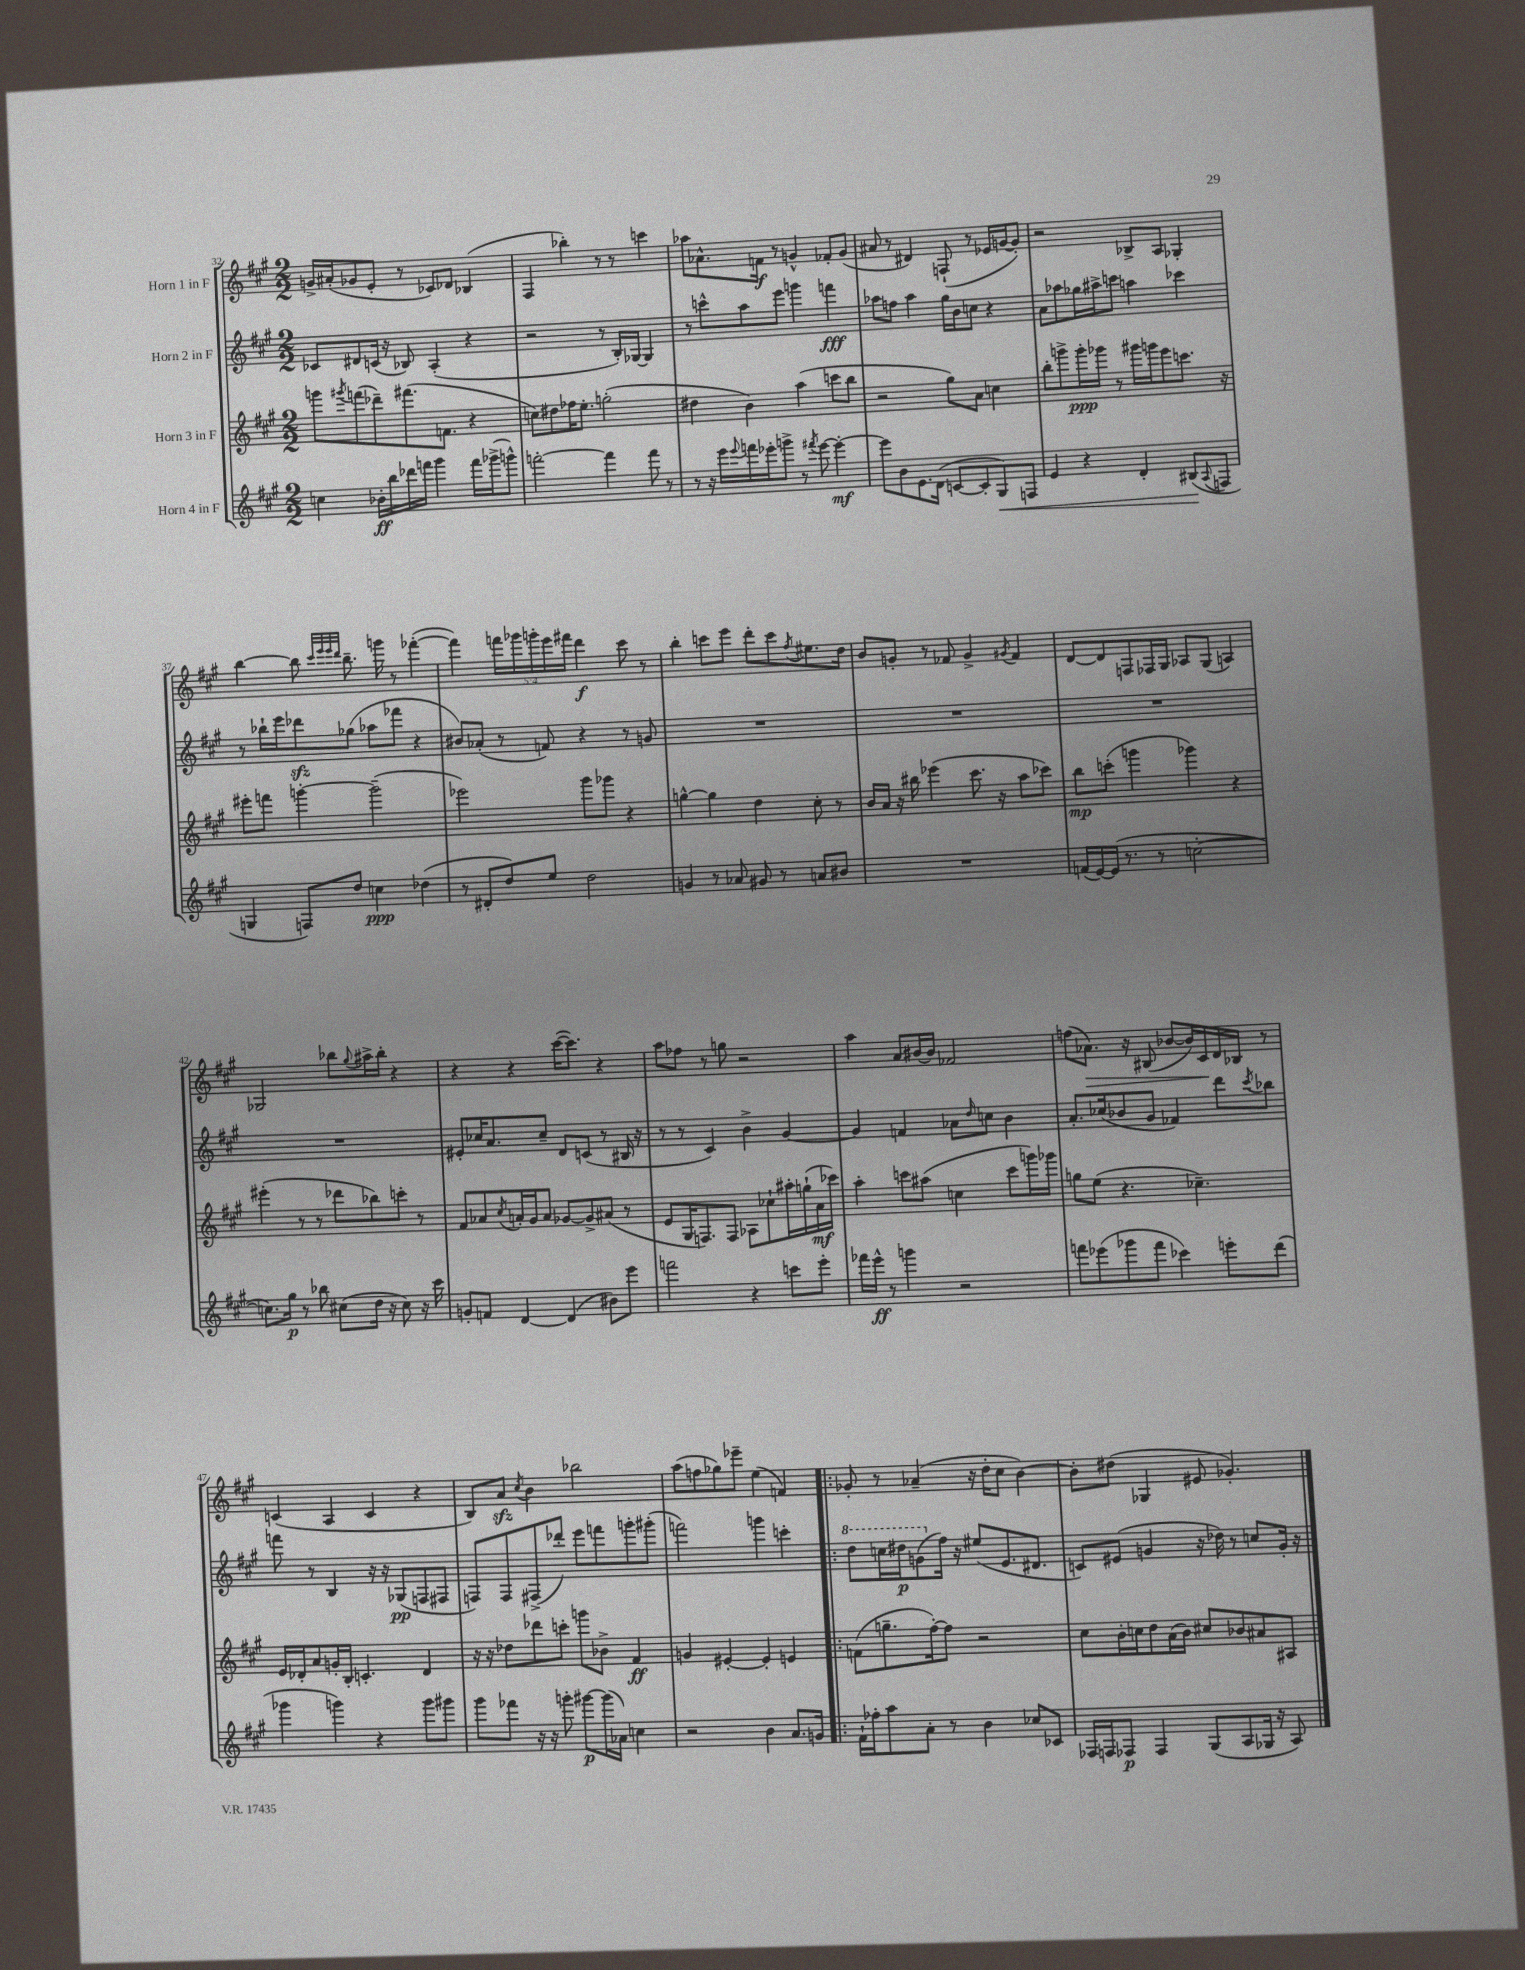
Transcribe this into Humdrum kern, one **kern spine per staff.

**kern	**kern	**kern	**kern
*staff4	*staff3	*staff2	*staff1
*clefG2	*clefG2	*clefG2	*clefG2
*k[f#c#g#]	*k[f#c#g#]	*k[f#c#g#]	*k[f#c#g#]
*M2/2	*M2/2	*M2/2	*M2/2
4cc	8ggg	8c-	16g^
.	.	.	(16a#'
.	8qggg#	.	.
.	(8fff	8d#	8g-
16b-'	8ddd-~)	(16c	8e'
16bb	.	16r	.
16ddd-	(8.fff#	8B-)	8r
16fff	.	.	.
4ggg#	.	(4A'	8c-)
.	8.f	.	.
.	.	.	8d-
16fff	4r	4r	(4B-
(16ggg-^	.	.	.
8ggg^^)	.	.	.
=	=	=	=
[2fff'	8cc)	2r	4F#
.	8dd#	.	.
.	16ff-	.	4bb-')
.	8.ee'	.	.
4fff]	(2gg'	8r	8r
.	.	16B')	8r
.	.	[16G-	.
8fff	.	4G-]	4ccc
8r	.	.	.
=	=	=	=
8r	4dd#	8r	8aa-
16r	.	8ccc^^	8.a-^^
16eee	.	.	.
8qqeee	.	.	.
16fff	4b)	8aa	.
16eee-'	.	.	16f
8ggg^	.	8eee	8r
8r	(4aa	4ggg	4g^^
8qfff#	.	.	.
[8eee-	.	.	.
4eee-'_	8ccc	4fff	8f-'
.	8bb	.	(8g
=	=	=	=
8eee-]	2r	8aa-	8a#
8b	.	8ff	8r
8.e	.	4aa-	4d#)
(16d	.	.	.
[8c	8gg#)	16gg#	(8F`
.	.	16b	.
8c']	8a	8cc	8r
8G#)	4cc	4r	16e-
.	.	.	[16g
8F	.	.	8g'])
=	=	=	=
4e	8bb'	8a	2r
.	8ggg^	8aa-	.
4r	16ggg'	16gg-	.
.	16ggg-	16aa#^	.
.	8r	8ccc	.
4d'	16ggg#	4aa	8B-^
.	16ggg	.	.
.	8eee	.	8A
(8B#	8.ccc	4ccc-	4G-'
8qqA	.	.	.
8F	.	.	.
.	16r	.	.
=	=	=	=
4G	8eee#'	8r	[4bb
.	8fff	16bb-`	.
.	.	16eee	.
8F)	[4ggg'	8ddd-	8bb]
.	.	.	32qqccc#
.	.	.	32qqeee
.	.	.	32qqeee
.	.	.	32qqddd
8dd	.	(8gg-	8.bb~
4cc	(2ggg~]	8aa-	.
.	.	.	16ggg
.	.	8fff-	8r
(4dd-	.	4r	([4fff-'
=	=	=	=
8r	2eee-)	8b#)	4fff-])
8d#'	.	(8a-'	.
8dd)	.	8r	20fff
.	.	.	20ggg-
.	.	.	20ggg'
8ee	.	8f)	.
.	.	.	20eee
.	.	.	20fff#
2dd	8ggg#	4r	4ddd
.	8ggg-	.	.
.	4r	8r	8ccc#
.	.	8g	8r
=	=	=	=
4g	[4gg^^	1r	4bb'
8r	4gg]	.	8ccc
8a-	.	.	8eee
8g#	4dd	.	8ddd'
8r	.	.	8ccc
.	.	.	8qff#
8a	8cc#'	.	8.ee#
8b#	8r	.	.
.	.	.	16dd
=	=	=	=
1r	16b	1r	8b
.	16a	.	.
.	16r	.	8g'
.	16bb#	.	.
.	(4eee-	.	8r
.	.	.	8f-
.	8.ccc#	.	4g^
.	16r	.	.
.	.	.	8qg#
.	8aa	.	4f-
.	8ccc-)	.	.
=	=	=	=
(16f	8bb	1r	[8d
[16e)	.	.	.
(16e]	(8ccc'	.	8d]
8.r	.	.	.
.	4ggg	.	8F
8r	.	.	16F-
.	.	.	16G#
[2cc'	4ggg-)	.	8A-
.	.	.	(8G#
.	4r	.	4A)
=	=	=	=
8.cc])	(4eee#'	1r	2G-
16gg#	.	.	.
8r	8r	.	.
8bb-	8r	.	.
(8cc#	8ddd-	.	8bb-
.	.	.	8qqgg#
16dd	8bb-)	.	16aa#^
16r	.	.	16bb-'
8cc#)	8ccc'	.	4r
16r	8r	.	.
16ccc#	.	.	.
=	=	=	=
8g'	8f#	8e#'	4r
8f	8a-	16cc-	.
.	.	8.a	.
.	8qcc#	.	.
[4d	16a'	.	4r
.	16g#	.	.
.	8a	8cc-~	.
(4d]	[8g-	8d	([16ccc#
.	.	.	8.ccc#])
.	8g-^]	(8c	.
8b#)	(8a#	8r	4r
8eee	8r	16B#	.
.	.	16r	.
=	=	=	=
2fff	8e	8r	8aa
.	16G#	8r	8ff-
.	8.F)	.	.
.	.	4c#)	8r
.	8F	.	8gg
4r	8A-	4b^	2r
.	8cc-`	.	.
8ccc	16aa#'	[4g#	.
.	(16gg`	.	.
8eee'	16a	.	.
.	16ccc-)	.	.
=	=	=	=
16fff-	4aa'	4g#]	4aa
16eee^^	.	.	.
8r	.	.	.
4ggg	8ccc	4f	8a
.	(8aa#	.	[16b#
.	.	.	16b#]
2r	4cc	8a-	2f-
.	.	16qqdd	.
.	.	8cc	.
.	8ccc	4b	.
.	16ggg)	.	.
.	16ggg-	.	.
=	=	=	=
8fff	8gg	8.a'	(8ff
(8eee-	(8ee	.	8.a-)
.	.	(16cc-	.
8ggg-	4.r	8b-	.
.	.	.	16r
8fff	.	8g#	(8B#
4ccc-)	.	4f-)	[8b-
.	4.cc-~)	.	16b-])
.	.	.	16c#
8eee'	.	8ddd	16d
.	.	.	16B-
.	.	8qccc#	.
(8ddd	.	8bb-	8r
=	=	=	=
4ggg-	16e	8fff	(4c
.	16d-'	.	.
.	8a	8r	.
4ggg)	16g'	4B	4A
.	16B'	.	.
.	4.c'	.	.
4r	.	16r	4c
.	.	16r	.
.	.	(8G-	.
8ggg	4d-	8F	4r
8ggg#	.	8F#	.
=	=	=	=
8ggg#	16r	8F)	8B)
.	16r	.	.
8fff-	8dd-	8F	8a
.	.	.	8qcc#
16r	8ddd-	(8F#^	4b
16r	.	.	.
8ggg'	8ccc'	8ddd-')	.
[8ggg#	8ggg	8eee	2bb-
(16ggg#]	8b-^	8fff	.
16a-)	.	.	.
4cc	4f#	8ggg'	.
.	.	(8ggg#'	.
=	=	=	=
2r	4g	2fff)	(8aa
.	.	.	8ff
.	[4e#'	.	8gg-)
.	.	.	8eee-~
4b	4e#']	4ggg	(4ee
8.a	4e	4ccc'	4f)
16g	.	.	.
=!|:	=!|:	=!|:	=!|:
16f#`	(8f	8ddd	8g-'
16ff-'	.	.	.
8aa	8.gg~	16ccc	8r
.	.	16ddd#	.
8a'	.	(8gg	(4a-~
.	[16ff#')	.	.
8r	8ff#]	16ff#)	.
.	.	16r	.
4b	2r	(8ee#	16r
.	.	.	16dd'
.	.	8.e	8cc#
8cc-	.	.	[4b)
.	.	8.d#	.
8c-	.	.	.
=	=	=	=
16F-	8cc#	8c)	8b']
16F	.	.	.
8F-	16b'	(8e#	(8dd#
.	16cc	.	.
4F-	8dd	4g	4G-
.	(16a	.	.
.	16b)	.	.
(8G#	8cc#	16r	8e#
.	.	16dd-)	.
8A	8b-	8r	4.g-')
16G-	8a#	8cc	.
16r	.	.	.
8A)	8A#	16g'	.
.	.	16r	.
==	==	==	==
*-	*-	*-	*-
